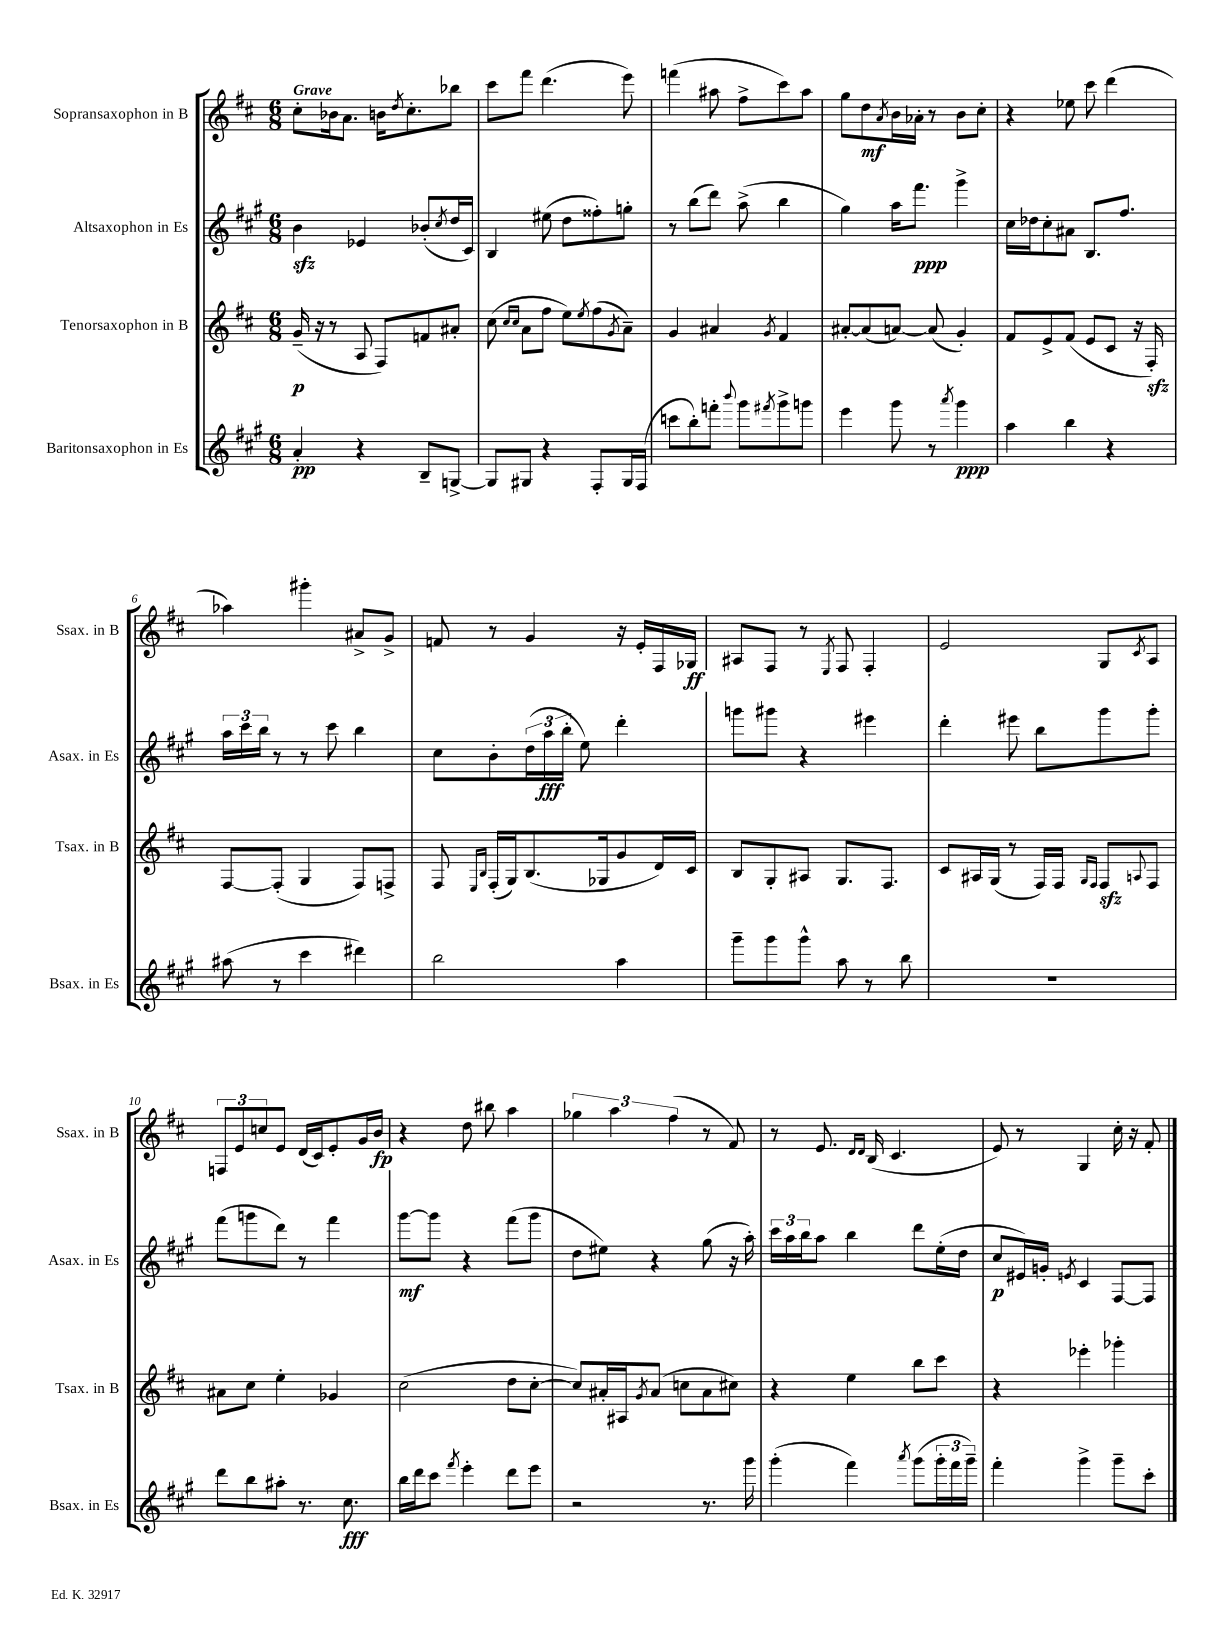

**kern	**dynam	**kern	**dynam	**kern	**dynam	**kern	**dynam
*part4	*part4	*part3	*part3	*part2	*part2	*part1	*part1
*staff4	*staff4	*staff3	*staff3	*staff2	*staff2	*staff1	*staff1
*I"Baritonsaxophon in Es	*	*I"Tenorsaxophon in B	*	*I"Altsaxophon in Es	*	*I"Sopransaxophon in B	*
*I'Bsax. in Es	*	*I'Tsax. in B	*	*I'Asax. in Es	*	*I'Ssax. in B	*
*clefG2	*	*clefG2	*	*clefG2	*	*clefG2	*
*k[f#c#g#]	*	*k[f#c#]	*	*k[f#c#g#]	*	*k[f#c#]	*
*M6/8	*	*M6/8	*	*M6/8	*	*M6/8	*
=1	=1	=1	=1	=1	=1	=1	=1
!	!	!	!	!	!	!LO:TX:a:B:t=Grave	!
4a'/	pp	(16g~/	p	4bzz\	.	8cc#'\L	.
.	.	16r	.	.	.	.	.
.	.	8r	.	.	.	16b-X\k	.
.	.	.	.	.	.	8.a\J	.
4r	.	8A/	.	4e-X/	.	.	.
.	.	8F#/L)	.	.	.	16bn\KL	.
.	.	.	.	.	.	8qdd/	.
.	.	.	.	.	.	8.cc#'\	.
8B~/L	.	8fn/	.	(8b-X'/L	.	.	.
.	.	.	.	8qcc#/	.	.	.
[8Gn^/J	.	8a#X'/J	.	16dd/L	.	8bb-X\J	.
.	.	.	.	16c#/JJ)	.	.	.
=2	=2	=2	=2	=2	=2	=2	=2
8G/L]	.	(8cc#\	.	4B/	.	8ccc#\L	.
.	.	16qqcc#/LL	.	.	.	.	.
.	.	16qqcc#/JJ	.	.	.	.	.
8G#X/J	.	8a\L	.	.	.	8fff#\J	.
4r	.	8ff#\J	.	(8ee#X\	.	(4.ddd\	.
.	.	8ee\L)	.	8dd\L	.	.	.
.	.	8qee/	.	.	.	.	.
8F#'/L	.	(8ff#\	.	8ff##X'\)	.	.	.
.	.	8qg/	.	.	.	.	.
16G#/L	.	8a~\J)	.	8ggn'\J	.	8eee\)	.
(16F#/JJ	.	.	.	.	.	.	.
=3	=3	=3	=3	=3	=3	=3	=3
8cccn\L	.	4g/	.	8r	.	(4fffn\	.
8bb'\)	.	.	.	(8bb\L	.	.	.
8fffn'\J	.	4a#X/	.	8ddd\J)	.	8aa#X\	.
8qqbbb/	.	.	.	.	.	.	.
8ggg#\L	.	.	.	(8aa^\	.	8ff#^\L	.
8qfff#X/	.	8qg/	.	.	.	.	.
8ggg#^\	.	4f#/	.	4bb\	.	8ccc#\)	.
8gggn\J	.	.	.	.	.	8aa#\J	.
=4	=4	=4	=4	=4	=4	=4	=4
4eee\	.	[8a#X'/L	.	4gg#\)	.	8gg\L	.
.	.	(8a#/]	.	.	.	8dd\	mf
.	.	.	.	.	.	8qa/	.
8ggg#\	.	[8an/J)	.	16aa\KL	.	16b\L	.
.	.	.	.	8.fff#\J	ppp	16a-X'\JJ	.
8r	.	(8a/]	.	.	.	8r	.
8qaaa/	.	.	.	.	.	.	.
4ggg#\	ppp	4g'/)	.	4ggg#^\	.	8b\L	.
.	.	.	.	.	.	8cc#'\J	.
=5	=5	=5	=5	=5	=5	=5	=5
4aa\	.	8f#/L	.	16cc#\LL	.	4r	.
.	.	.	.	16dd-X\J	.	.	.
.	.	8e^/	.	8cc#'\	.	.	.
4bb\	.	(8f#/J	.	8a#X\J	.	8ee-X\	.
.	.	8e/L	.	8.B/L	.	8ccc#\	.
4r	.	8c#/J	.	.	.	(4ddd\	.
.	.	.	.	8.ff#/J	.	.	.
.	.	16r	.	.	.	.	.
.	.	16F#zz'/)	.	.	.	.	.
!!LO:LB:g=z
=6	=6	=6	=6	=6	=6	=6	=6
(8aa#X\	.	[8F#/L	.	24aa\LL	.	4aa-X\)	.
.	.	.	.	24ccc#\	.	.	.
.	.	.	.	24bb\JJ	.	.	.
8r	.	(8F#'/J]	.	8r	.	.	.
4ccc#\	.	4G/	.	8r	.	4ggg#X'\	.
.	.	.	.	8ccc#\	.	.	.
4ddd#X\)	.	8F#/L)	.	4bb\	.	8a#X^/L	.
.	.	8Fn^/J	.	.	.	8g^/J	.
=7	=7	=7	=7	=7	=7	=7	=7
2bb\	.	8F#/	.	8cc#\L	.	8fn/	.
.	.	16qqE/LL	.	.	.	.	.
.	.	16qqB/JJ	.	.	.	.	.
.	.	(16F#'/LL	.	8b'\	.	8r	.
.	.	16G/J)	.	.	.	.	.
.	.	(8.B/	.	(24dd\L	.	4g/	.
.	.	.	.	24aa\	fff	.	.
.	.	.	.	24bb'\JJ	.	.	.
.	.	.	.	8ee\)	.	.	.
.	.	16G-X/k	.	.	.	.	.
4aa\	.	8g/	.	4ddd'\	.	16r	.
.	.	.	.	.	.	16e'/LL	.
.	.	16d/L)	.	.	.	16F#/	.
.	.	16c#/JJ	.	.	.	16G-X/JJ	ff
=8	=8	=8	=8	=8	=8	=8	=8
8ggg#~\L	.	8B/L	.	8gggn\L	.	8A#X/L	.
8ggg#\	.	8G'/	.	8ggg#X\J	.	8F#/J	.
8ggg#^^\J	.	8A#X/J	.	4r	.	8r	.
.	.	.	.	.	.	8qE/	.
8aa\	.	8.G/L	.	.	.	8F#/	.
8r	.	.	.	4eee#X\	.	4F#'/	.
.	.	8.F#/J	.	.	.	.	.
8bb\	.	.	.	.	.	.	.
=9	=9	=9	=9	=9	=9	=9	=9
2.r	.	8c#/L	.	4ddd'\	.	2e/	.
.	.	16A#X/L	.	.	.	.	.
.	.	(16G/JJ	.	.	.	.	.
.	.	8r	.	8eee#X\	.	.	.
.	.	16F#/LL)	.	8bb\L	.	.	.
.	.	16F#/JJ	.	.	.	.	.
.	.	16qqG/LL	.	.	.	.	.
.	.	16qqF#/JJ	.	.	.	.	.
.	.	8F#zz/L	.	8ggg#\	.	8G/L	.
.	.	8qqAn/	.	.	.	8qc#/	.
.	.	8F#/J	.	8ggg#'\J	.	8A/J	.
!!LO:LB:g=z
=10	=10	=10	=10	=10	=10	=10	=10
8ddd\L	.	8a#X\L	.	(8fff#\L	.	12Fn/L	.
.	.	.	.	.	.	12e/	.
8bb\	.	8cc#\J	.	8gggn\	.	.	.
.	.	.	.	.	.	12ccn/	.
8aa#X'\J	.	4ee'\	.	8ddd\J)	.	8e/J	.
8.r	.	.	.	8r	.	(16d/LL	.
.	.	.	.	.	.	16c#/J)	.
.	.	4g-X/	.	4fff#\	.	8e'/	.
8.cc#\	fff	.	.	.	.	.	.
.	.	.	.	.	.	16g/L	.
.	.	.	.	.	.	16b/JJ	fp
=11	=11	=11	=11	=11	=11	=11	=11
16bb\LL	.	(2cc#\	.	[8ggg#\L	mf	4r	.
16ddd\J	.	.	.	.	.	.	.
8ccc#\J	.	.	.	8ggg#\J]	.	.	.
8qfff#/	.	.	.	.	.	.	.
4eee'\	.	.	.	4r	.	8dd\	.
.	.	.	.	.	.	8bb#X\	.
8ddd\L	.	8dd\L	.	(8fff#\L	.	4aa\	.
8eee\J	.	[8cc#'\J	.	8ggg#\J	.	.	.
=12	=12	=12	=12	=12	=12	=12	=12
2r	.	8cc#/L])	.	8dd\L	.	6gg-X\	.
.	.	16a#X'/L	.	8ee#X\J)	.	.	.
.	.	.	.	.	.	6aa\	.
.	.	16A#X/J	.	.	.	.	.
.	.	8qg/	.	.	.	.	.
.	.	(8a#/J	.	4r	.	.	.
.	.	.	.	.	.	(6ff#\	.
.	.	8ccn\L	.	.	.	.	.
8.r	.	8a#\	.	(8gg#\	.	8r	.
.	.	8cc#X\J)	.	16r	.	8f#/)	.
16ggg#\	.	.	.	16aa'\)	.	.	.
=13	=13	=13	=13	=13	=13	=13	=13
(4ggg#'\	.	4r	.	24ccc#\LL	.	8r	.
.	.	.	.	24aa\	.	.	.
.	.	.	.	24bb\J	.	.	.
.	.	.	.	8aa\J	.	8.e/	.
4fff#\)	.	4ee\	.	4bb\	.	.	.
.	.	.	.	.	.	16qqd/LL	.
.	.	.	.	.	.	16qqd/JJ	.
.	.	.	.	.	.	(16B/	.
.	.	.	.	.	.	4.c#/	.
8qaaa/	.	.	.	.	.	.	.
(8ggg#\L	.	8bb\L	.	8ddd\L	.	.	.
24ggg#'\L	.	8ccc#\J	.	(16ee'\L	.	.	.
24fff#\	.	.	.	.	.	.	.
.	.	.	.	16dd\JJ	.	.	.
24ggg#~\JJ)	.	.	.	.	.	.	.
=14	=14	=14	=14	=14	=14	=14	=14
4fff#'\	.	4r	.	8cc#/L	p	8e/)	.
.	.	.	.	16e#X/L)	.	8r	.
.	.	.	.	16gn'/JJ	.	.	.
.	.	.	.	8qen/	.	.	.
4ggg#^\	.	4eee-X'\	.	4c#/	.	4G/	.
8ggg#~\L	.	4ggg-X'\	.	[8F#/L	.	16cc#'\	.
.	.	.	.	.	.	16r	.
8ccc#'\J	.	.	.	8F#/J]	.	8f#'/	.
==	==	==	==	==	==	==	==
*-	*-	*-	*-	*-	*-	*-	*-
